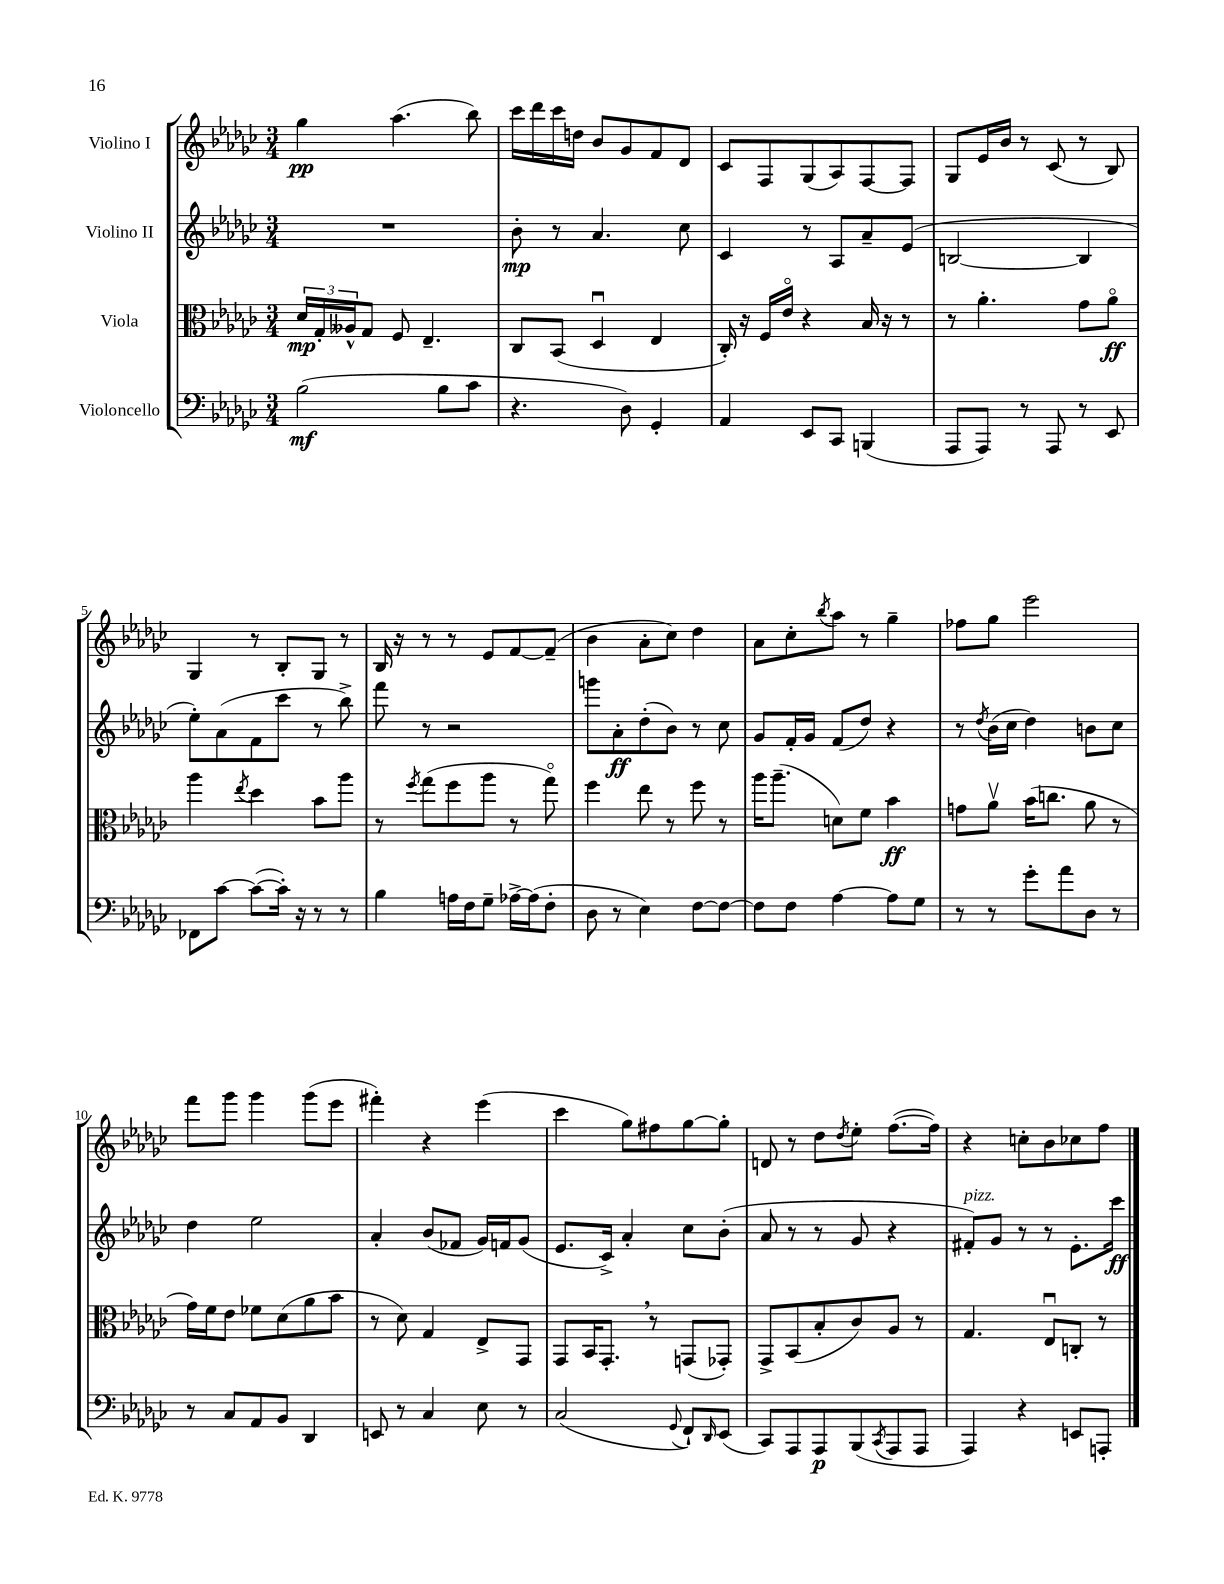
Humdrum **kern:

**kern	**dynam	**kern	**dynam	**kern	**dynam	**kern	**dynam
*part4	*part4	*part3	*part3	*part2	*part2	*part1	*part1
*staff4	*staff4	*staff3	*staff3	*staff2	*staff2	*staff1	*staff1
*I"Violoncello	*	*I"Viola	*	*I"Violino II	*	*I"Violino I	*
*clefF4	*	*clefC3	*	*clefG2	*	*clefG2	*
*k[b-e-a-d-g-c-]	*	*k[b-e-a-d-g-c-]	*	*k[b-e-a-d-g-c-]	*	*k[b-e-a-d-g-c-]	*
*M3/4	*	*M3/4	*	*M3/4	*	*M3/4	*
=1	=1	=1	=1	=1	=1	=1	=1
(2B-\	mf	24d-/LL	mp	2.r	.	4gg-\	pp
.	.	24G-'/	.	.	.	.	.
.	.	24A--X^^/J	.	.	.	.	.
.	.	8G-/J	.	.	.	.	.
.	.	8F/	.	.	.	(4.aa-\	.
.	.	4.E-~/	.	.	.	.	.
8B-\L	.	.	.	.	.	.	.
8c-\J	.	.	.	.	.	8bb-\)	.
=2	=2	=2	=2	=2	=2	=2	=2
4.r	.	8C-/L	.	8b-'\	mp	16ccc-\LL	.
.	.	.	.	.	.	16ddd-\	.
.	.	(8BB-/J	.	8r	.	16ccc-\	.
.	.	.	.	.	.	16ddn\JJ	.
.	.	4D-u/	.	4.a-/	.	8b-/L	.
8D-\)	.	.	.	.	.	8g-/	.
4GG-'/	.	4E-/	.	.	.	8f/	.
.	.	.	.	8cc-\	.	8d-/J	.
=3	=3	=3	=3	=3	=3	=3	=3
4AA-/	.	16C-'/)	.	4c-/	.	8c-/L	.
.	.	16r	.	.	.	.	.
.	.	16F/LL	.	.	.	8F/	.
.	.	16e-/JJ	.	.	.	.	.
8EE-/L	.	4r	.	8r	.	(8G-/	.
8CC-/J	.	.	.	8A-/L	.	8A-/)	.
(4BBBn/	.	16B-/	.	8a-~/	.	[8F/	.
.	.	16r	.	.	.	.	.
.	.	8r	.	(8e-/J	.	8F/J]	.
=4	=4	=4	=4	=4	=4	=4	=4
8AAA-/L	.	8r	.	[2Bn/	.	8G-/L	.
8AAA-/J)	.	4.a-'\	.	.	.	16e-/L	.
.	.	.	.	.	.	16b-/JJ	.
8r	.	.	.	.	.	8r	.
8AAA-/	.	.	.	.	.	(8c-/	.
8r	.	8g-\L	.	4B/]	.	8r	.
8EE-/	.	8a-\J	ff	.	.	8B-/)	.
!!LO:LB:g=z
=5	=5	=5	=5	=5	=5	=5	=5
8FF-X\L	.	4aa-\	.	8ee-'\L)	.	4G-/	.
[8c-\J	.	.	.	(8a-\	.	.	.
.	.	8qee-/	.	.	.	.	.
(8c-\L_	.	4dd-\	.	8f\	.	8r	.
16c-'\Jk])	.	.	.	8ccc-\J	.	8B-'/L	.
16r	.	.	.	.	.	.	.
8r	.	8b-\L	.	8r	.	8G-/J	.
8r	.	8aa-\J	.	8bb-^\)	.	8r	.
=6	=6	=6	=6	=6	=6	=6	=6
4B-\	.	8r	.	8fff\	.	16B-/	.
.	.	.	.	.	.	16r	.
.	.	8qff/	.	.	.	.	.
.	.	(8gg-\L	.	8r	.	8r	.
16An\LL	.	8ff\	.	2r	.	8r	.
16F\J	.	.	.	.	.	.	.
8G-~\J	.	8aa-\J	.	.	.	8e-/L	.
[16A-X^\LL	.	8r	.	.	.	[8f/	.
(16A-\J]	.	.	.	.	.	.	.
8F'\J	.	8gg-\)	.	.	.	(8f~/J]	.
=7	=7	=7	=7	=7	=7	=7	=7
8D-\	.	4ff\	.	8gggn\L	.	4b-\	.
8r	.	.	.	8a-'\	ff	.	.
4E-\)	.	8ee-\	.	(8dd-'\	.	8a-'\L	.
.	.	8r	.	8b-\J)	.	8cc-\J)	.
[8F\L	.	8ff\	.	8r	.	4dd-\	.
8F\J_	.	8r	.	8cc-\	.	.	.
=8	=8	=8	=8	=8	=8	=8	=8
8F\L]	.	16aa-\KL	.	8g-/L	.	8a-\L	.
.	.	(8.aa-~\J	.	.	.	.	.
8F\J	.	.	.	16f'/L	.	8cc-'\	.
.	.	.	.	16g-/JJ	.	.	.
.	.	.	.	.	.	8qbb-/	.
[4A-\	.	8dn\L)	.	(8f/L	.	8aa-\J	.
.	.	8f\J	.	8dd-/J)	.	8r	.
8A-\L]	.	4b-\	ff	4r	.	4gg-~\	.
8G-\J	.	.	.	.	.	.	.
=9	=9	=9	=9	=9	=9	=9	=9
8r	.	8gn\L	.	8r	.	8ff-X\L	.
.	.	.	.	8qdd-/	.	.	.
8r	.	8a-v\J	.	(16b-\LL	.	8gg-\J	.
.	.	.	.	16cc-\JJ	.	.	.
8g-'\L	.	(16b-\KL	.	4dd-\)	.	2eee-\	.
.	.	8.ccn\J	.	.	.	.	.
8a-\	.	.	.	.	.	.	.
8D-\J	.	8a-\	.	8bn\L	.	.	.
8r	.	8r	.	8cc-\J	.	.	.
!!LO:LB:g=z
=10	=10	=10	=10	=10	=10	=10	=10
8r	.	16g-\LL)	.	4dd-\	.	8fff\L	.
.	.	16f\J	.	.	.	.	.
8C-/L	.	8e-\J	.	.	.	8ggg-\J	.
8AA-/	.	8f-X\L	.	2ee-\	.	4ggg-\	.
8BB-/J	.	(8d-\	.	.	.	.	.
4DD-/	.	8a-\	.	.	.	(8ggg-\L	.
.	.	8b-\J	.	.	.	8eee-\J	.
=11	=11	=11	=11	=11	=11	=11	=11
8EEn/	.	8r	.	4a-'/	.	4fff#X'\)	.
8r	.	8d-\)	.	.	.	.	.
4C-/	.	4G-/	.	(8b-/L	.	4r	.
.	.	.	.	8f-X/J	.	.	.
8E-\	.	8E-^/L	.	16g-/LL)	.	(4eee-\	.
.	.	.	.	16fn/J	.	.	.
8r	.	8GG-/J	.	(8g-/J	.	.	.
=12	=12	=12	=12	=12	=12	=12	=12
(2C-/	.	8GG-/L	.	8.e-/L	.	4ccc-\	.
.	.	16BB-/K	.	.	.	.	.
.	.	8.GG-',/J	.	16c-^/Jk)	.	.	.
.	.	.	.	4a-'/	.	8gg-\L)	.
.	.	8r	.	.	.	8ff#X\	.
8qqGG-/	.	.	.	.	.	.	.
8FF`/L)	.	(8GGn/L	.	8cc-\L	.	[8gg-\	.
16qqDD-/	.	.	.	.	.	.	.
(8EE-/J	.	8GG-X'/J)	.	(8b-'\J	.	8gg-'\J]	.
=13	=13	=13	=13	=13	=13	=13	=13
8CC-/L)	.	8GG-^/L	.	8a-/	.	8dn/	.
8AAA-/	.	(8BB-/	.	8r	.	8r	.
8AAA-/	p	8B-'/	.	8r	.	8dd-\L	.
.	.	.	.	.	.	8qdd-/	.
(8BBB-/	.	8c-/)	.	8g-/	.	8ee-'\J	.
8qCC-/	.	.	.	.	.	.	.
8AAA-/	.	8A-/J	.	4r	.	([8.ff\L	.
8AAA-/J	.	8r	.	.	.	.	.
.	.	.	.	.	.	16ff\Jk])	.
=14	=14	=14	=14	=14	=14	=14	=14
!	!	!	!	!LO:TX:a:i:t=pizz.	!	!	!
4AAA-/)	.	4.G-/	.	8f#X'/L)	.	4r	.
.	.	.	.	8g-/J	.	.	.
4r	.	.	.	8r	.	8ccn'\L	.
.	.	8E-u/L	.	8r	.	8b-\	.
8EEn/L	.	8Cn'/J	.	8.e-'\L	.	8cc-X\	.
8AAAn'/J	.	8r	.	.	.	8ff\J	.
.	.	.	.	16ccc-\Jk	ff	.	.
==	==	==	==	==	==	==	==
*-	*-	*-	*-	*-	*-	*-	*-
